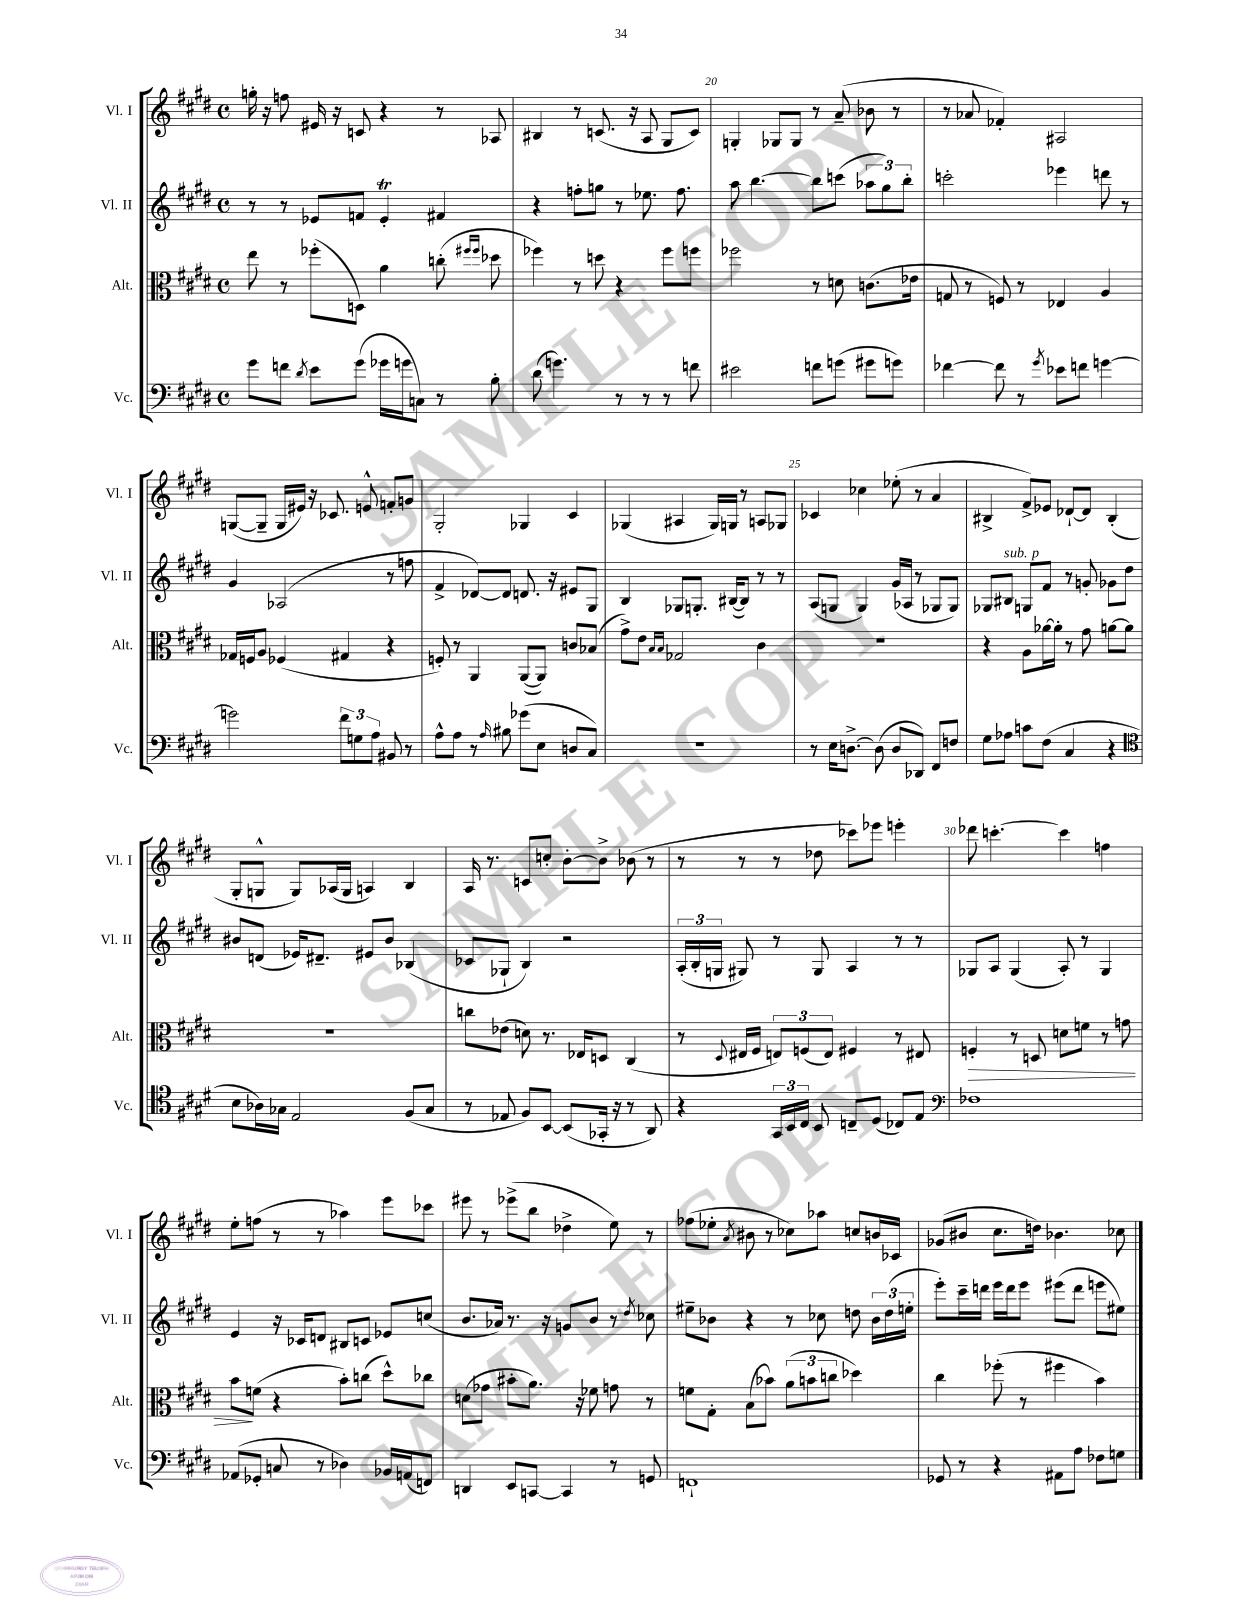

**kern	**kern	**kern	**kern
*staff4	*staff3	*staff2	*staff1
*clefF4	*clefC3	*clefG2	*clefG2
*k[f#c#g#d#]	*k[f#c#g#d#]	*k[f#c#g#d#]	*k[f#c#g#d#]
*M4/4	*M4/4	*M4/4	*M4/4
*met(c)	*met(c)	*met(c)	*met(c)
8g#	8ee	8r	16gg'
.	.	.	16r
8f	8r	8r	8ff
8qd#	.	.	.
8e	(8ff-'	8e-	16e#
.	.	.	16r
(8g#	8D)	8f	8c
16g-	4a	4e-'	4r
16g	.	.	.
8C)	.	.	.
8r	(8cc'	4f#	8r
.	16qqff#	.	.
.	16qqff#	.	.
8B'	8dd-	.	8A-
=	=	=	=
(8d#	4ff-)	4r	4B#
4.g)	.	.	.
.	8r	8ff'	8r
.	8dd	8gg	(8.c
8r	4r	8r	.
.	.	.	16r
8r	.	8.ee-	8A
8r	8ff-	.	8G#
.	.	8.ff	.
8f	8ff	.	8c)
=	=	=	=
2e#	2ff-	8aa	4G'
.	.	[4.bb	.
.	.	.	8G-
.	.	.	8G-
8f	8r	8bb]	8r
(8g	8d	(8ccc	(8a~
8g#	(8.c	12aa-	8b-
.	.	12gg#)	.
8g)	.	.	8r
.	.	12bb'	.
.	16e-	.	.
=	=	=	=
[4f-	8G	2ccc'	8r
.	8r	.	8a-
8f-]	8F)	.	4f-')
8r	8r	.	.
8qg#	.	.	.
8e-	4E-	4eee-	2A#
8f	.	.	.
[4g	4A	8ddd	.
.	.	8r	.
=	=	=	=
2g]	16G-	4g#	([8G
.	16F	.	.
.	8A	.	8G~]
.	(4F-	(2A-	16G
.	.	.	16e#)
.	.	.	16r
.	.	.	8.c-
12f#	4G#	.	.
12G	.	.	.
.	.	.	8e^^
12A	.	.	.
8BB#	4r	8r	8f'
8r	.	8ff	8g
=	=	=	=
8A^^	8F')	4f#^	2G#'
8A	8r	.	.
8r	4AA	[8d-)	.
16qqA	.	.	.
8B#	.	8d-]	.
(8g-	([8AA	8.d	4G-
8E	8AA])	.	.
.	.	16r	.
8D	8c	8e#	4c#
8C#)	(8B-	8G#	.
=	=	=	=
1r	8g#^)	4B	(4G-
.	8e	.	.
.	16qqB	.	.
.	16qqB	.	.
.	2G-	8G-	4A#
.	.	8.G'	.
.	.	.	16G-)
.	.	([16B#	16G
.	.	8B#])	8r
.	4c#	8r	8A
.	.	8r	8G-
=	=	=	=
8r	1r	(8A	4c-
16E	.	8G	.
[8.D^	.	.	.
.	.	4G)	4cc-
(8D]	.	.	.
8D	.	(16g#	(8ee-'
.	.	16A-	.
8DD-)	.	8r	8r
8FF#	.	8G-	4a
8F	.	8G-)	.
=	=	=	=
8G#	4r	8G-	4B#^
8A-	.	8B#	.
8c	8A	8G	8f#^)
(8F#	[16a-	8f#	8e-
.	16a-']	.	.
4C#	8r	8r	[8d-`
.	8g#	8g'	8d-]
4r	[8a	8g-	(4B#'
.	8a]	8dd#	.
=	=	=	=
*clefC4	*	*	*
8B	1r	8b#	8G#'
16A-)	.	(8d	8G^^
16G-	.	.	.
2E	.	16e-)	8G)
.	.	8.d#~	.
.	.	.	(16A-
.	.	.	16G
.	.	8e#	4A)
.	.	8b#	.
(8F#	.	(4B-	4B
8G-	.	.	.
=	=	=	=
8r	8cc	8c-	16A
.	.	.	8.r
8E-	(8e-	8G-`	.
8F#)	8d)	4B)	8c
[8BB	8.r	.	8cc'
(8BB]	.	2r	[8b'
.	16E-	.	.
16GG-'	8D	.	8b^]
16r	.	.	.
8r	(4C#	.	(8b-
8AA)	.	.	8r
=	=	=	=
4r	8r	(24A'	8r
.	.	24B'	.
.	.	24G	.
.	8qqD#	.	.
.	16E#	8G#)	8r
.	16F#	.	.
24GG#	12E)	8r	8r
24BB	.	.	.
24C#	(12F	.	.
8BB	.	8G#	8dd-
.	12E)	.	.
8C~	4F#	4A	8ccc-)
(8D#	.	.	8eee-
8C-)	8r	8r	4eee'
8E	8E#	8r	.
=	=	=	=
*clefF4	*	*	*
1F-	4F'	8G-	8ddd-
.	.	8A	[4.ccc'
.	8r	(4G-	.
.	8D	.	.
.	8d	8A')	4ccc]
.	8f	8r	.
.	8r	4G-	4ff
.	8g	.	.
=	=	=	=
(8AA-	8b	4e	8ee'
8GG-'	(8f	.	(8ff
8C	4r	16r	8r
.	.	16c-	.
8r	.	8d	8r
4D-)	8b')	8B#	4aa-)
.	(8cc	8c	.
16BB-	8dd#^^)	8e-	8eee
(16AA	.	.	.
8FF)	8cc-	(8cc	8ccc-
=	=	=	=
4DD	(8d	8.b	8eee#
.	8g-	.	8r
.	.	16a-)	.
8EE	8b#'	8.r	(8eee-^
[8CC	8.a)	.	8bb
.	.	16r	.
4CC]	.	8g	4dd-^
.	16r	.	.
.	8f-	8b	.
8r	8g	8r	8ee)
.	.	8qdd#	.
8GG	8r	8cc-	8r
=	=	=	=
1FF`	8f	8ee#~	(8ff-
.	8G#'	8b-	8ee-'
.	.	.	8qa
.	(8B	4r	8b#
.	8b-)	.	8r
.	(12a	8r	8cc-)
.	12b	.	.
.	.	8cc-	8aa-
.	12cc	.	.
.	4dd-)	8dd	8cc
.	.	24b-	16b
.	.	(24dd	.
.	.	.	16c-
.	.	24ee'	.
=	=	=	=
8GG-	4cc#	8eee')	(8g-
8r	.	16ccc#~	8b#
.	.	16ddd	.
4r	(8ff-'	16eee	8.cc#
.	.	16ddd	.
.	8r	8eee	.
.	.	.	16dd)
8AA#	4ff#	(8eee#	4.b-
8A	.	8ddd	.
8F-	4b)	8eee	.
8G	.	8ee#)	8cc-
==	==	==	==
*-	*-	*-	*-
